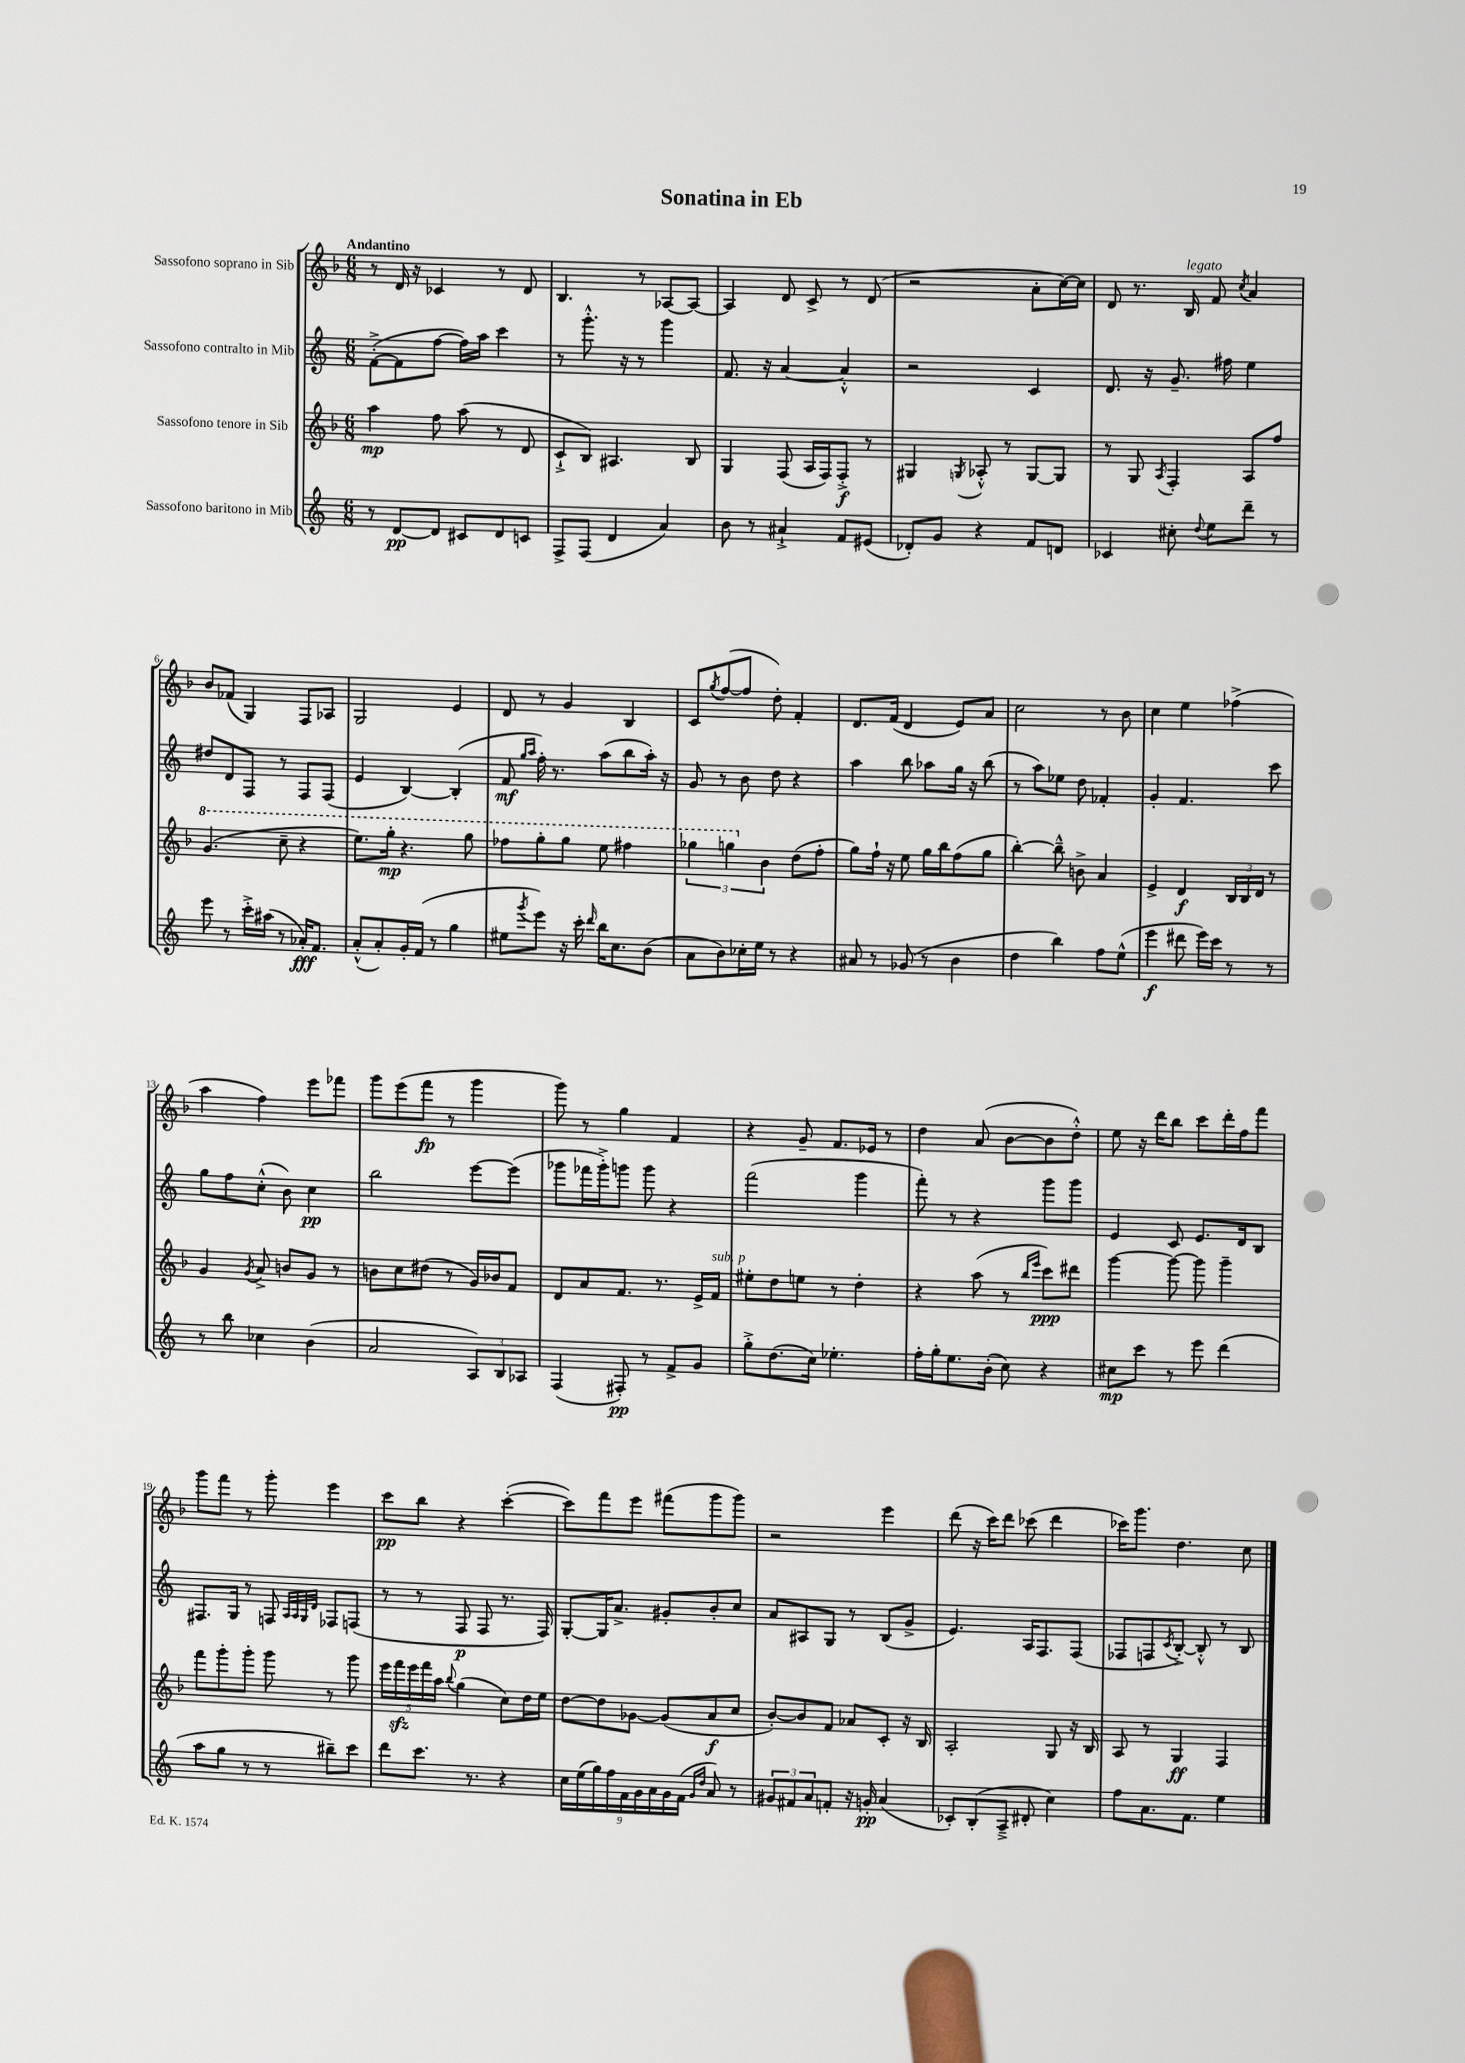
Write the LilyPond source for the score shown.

\header { title = "Sonatina in Eb" }
<<
\new StaffGroup <<
\new Staff = "s0" \with { instrumentName = "Sassofono soprano in Sib" } {
    \clef treble \key f \major \numericTimeSignature \time 6/8 \tempo "Andantino"
    r8 d'16 r16 ces'4 r8 d'8 |
    bes4. r8 aes8~ aes8~ |
    aes4 d'8 c'8-> r8 d'8( |
    r2 a'8-. c''16~) c''16 |
    d'8 r8. bes16^\markup { \italic "legato" } f'8 \acciaccatura { c''8 } a'4 |
    bes'8 fes'8( g4) f8 aes8 |
    g2 e'4 |
    d'8 r8 g'4 bes4 |
    c'8 \acciaccatura { g''8 } f''8~( f''8 d''8-.) f'4-. |
    d'8. f'16( d'4 e'8) a'8 |
    c''2 r8 bes'8 |
    c''4 e''4 fes''4->( |
    a''4 f''4) e'''8 fes'''8 |
    g'''8 e'''8( f'''8\fp r8 g'''4 |
    g'''8) r8 g''4 f'4 |
    r4 g'8-- f'8. ees'16 r8 |
    d''4 a'8( bes'8~ bes'8 d''8-.-^) |
    e''8 r16 d'''16 bes''8 c'''8 d'''16-. f''16 f'''8 |
    g'''8 f'''8 r8 g'''8-. e'''4 |
    c'''8\pp bes''8 r4 c'''4~-.( |
    c'''8) f'''8 e'''8 fis'''8( g'''8 g'''8) |
    r2 e'''4 |
    d'''8( r16 c'''16) d'''8 ces'''8( d'''4 |
    ces'''16) g'''8. d''4. c''8 \bar "|." |
}
\new Staff = "s1" \with { instrumentName = "Sassofono contralto in Mib" } {
    \clef treble \key c \major \numericTimeSignature \time 6/8
    f'8~-.->( f'8 f''8~ f''16) a''16 c'''4 |
    r8 g'''8.-.-^ r16 r8 g'''4 |
    f'8. r16 a'4~ a'4-.-^ |
    r2 c'4 |
    d'8. r16 g'8.-- fis''16 e''4 |
    dis''8 d'8 f8 r8 f8 f8( |
    e'4 b4~) b4-.( |
    f'8\mf \grace { g''16 a''16 } f''16-.) r8. a''8( b''8 a''16-.) r16 |
    g'8 r8 b'8 d''8 r4 |
    a''4 b''8 aes''8 g''16 r16 b''8( |
    r8 a''8) ees''8 d''8 fes'4-. |
    g'4-. f'4. c'''8 |
    g''8 f''8 c''8-.-^( b'8) c''4\pp |
    b''2 e'''8~ e'''8( |
    ges'''8 fes'''16 ges'''16-.->) g'''8 g'''8 r4 |
    f'''2( g'''4 |
    f'''8-.) r8 r4 g'''8 g'''8 |
    e'4 c'8 e'8. d'16 b8 |
    fis8. g16 r8 f8 \grace { a32 a32 g32 d'32 } fes8 f8( |
    r8 r8 f8\p f8 r8. f16) |
    g8~-. g16 a'8.-> gis'8-. b'8-. c''8 |
    a'8 ais8 g8 r8 b8( g'8-> |
    e'4.) a16 f8. f8( |
    fes8 f8 \acciaccatura { c'8 } b8~-.->) b8-.-^ r8 b8 \bar "|." |
}
\new Staff = "s2" \with { instrumentName = "Sassofono tenore in Sib" } {
    \clef treble \key f \major \numericTimeSignature \time 6/8
    a''4\mp f''8 a''8( r8 d'8 |
    c'8-!-> bes8) ais4. bes8 |
    g4 f8( a16 f16) f8-.->\f r8 |
    gis4 \acciaccatura { g8 } aes8-.-^ r8 g8~ g8 |
    r8 g8 \acciaccatura { a8 } f4-. a8 f''8 |
    \ottava #1 g''4.( c'''8-- r4 |
    e'''8.) g'''16-.\mp r4. g'''8 |
    fes'''8 g'''8-. g'''8 e'''8 fis'''4 |
    \tuplet 3/2 { ges'''4 g'''4 \ottava #0 bes'4 } d''8( f''8-. |
    g''8) f''16-! r16 e''8 g''16 bes''16 f''8( g''8 |
    bes''4~-.) bes''8---^ b'8-> a'4 |
    e'4-> d'4\f \tuplet 3/2 { bes16 bes16 d'16 } r8 |
    g'4 \acciaccatura { g'8 } a'8-> b'8 g'8 r8 |
    b'8 c''8 dis''8( r8 g'16) bes'16 f'8 |
    d'8 a'8 f'8. r8. e'16-> f'16^\markup { \italic "sub. p" } |
    eis''8-. d''8 e''8 r8 d''4-. |
    r4 a''8( r8 \grace { bes''16 e'''16 } c'''8\ppp) dis'''8 |
    g'''4~ g'''8~ g'''8 g'''4-- |
    f'''8 g'''8-. g'''8-. g'''8 r8 g'''8 |
    \tuplet 5/4 { e'''16 f'''16\sfz e'''16 f'''16 a''16 } \appoggiatura { bes''8 } g''4( c''8) d''16 e''16 |
    d''8~ d''8 ges'8~ ges'8( a'8\f c''8 |
    bes'8~-.) bes'8 f'8 aes'8 c'8-. r16 bes16 |
    a2-. g8 r16 bes16 |
    a8 r8 g4\ff f4 \bar "|." |
}
\new Staff = "s3" \with { instrumentName = "Sassofono baritono in Mib" } {
    \clef treble \key c \major \numericTimeSignature \time 6/8
    r8 d'8~\pp d'8 cis'8 d'8 c'8 |
    f8-> f8( d'4 a'4) |
    b'8 r8 ais'4-!-> f'8 eis'8( |
    des'8-.) g'8 r4 f'8 d'8 |
    ces'4 cis''8-. \appoggiatura { d''8 } e''8 d'''8-- r8 |
    e'''8 r8 c'''16-.-> ais''16( r8 aes'16-.\fff) f'8. |
    a'8-.-^( a'8-.) g'16-. f'16( r8 g''4 |
    eis''8 \acciaccatura { g'''8 } e'''8) r16 c'''16-. \grace { d'''16 } b''16 c''8. b'8( |
    a'8 b'8) ces''16-. e''16 r8 r4 |
    ais'8 r8 ges'8( r8 b'4 |
    d''4 b''4) f''8 e''8-^( |
    e'''4\f dis'''8 e'''16) c'''16 r8 r8 |
    r8 b''8 ces''4 b'4( |
    a'2 \tuplet 3/2 { a8) b8 aes8 } |
    f4( fis8-.\pp) r8 f'8-> g'8 |
    g''8-.-> d''8.( c''16) ees''4.-. |
    f''16-. g''16-. e''8. b'16-.( c''8) r4 |
    cis''8\mp c'''8 r8 e'''8 d'''4( |
    a''8 g''8 r8 r8 bis''8--) c'''8 |
    d'''8 c'''8. r8. r4 |
    \tuplet 9/8 { c''16 e''16( g''16) f''16 f'16 g'16 a'16 g'16 f'16( } \grace { g'16 d''16 } a'8) r8 |
    \tuplet 3/2 { gis'8 fis'8 a'8 } f'8-. r16 g'16-.\pp a'4( |
    ces'8-.) b8-.( a8---> dis'8-. c''4) |
    f''8 a'8. f'8. e''4 \bar "|." |
}
>>
>>
